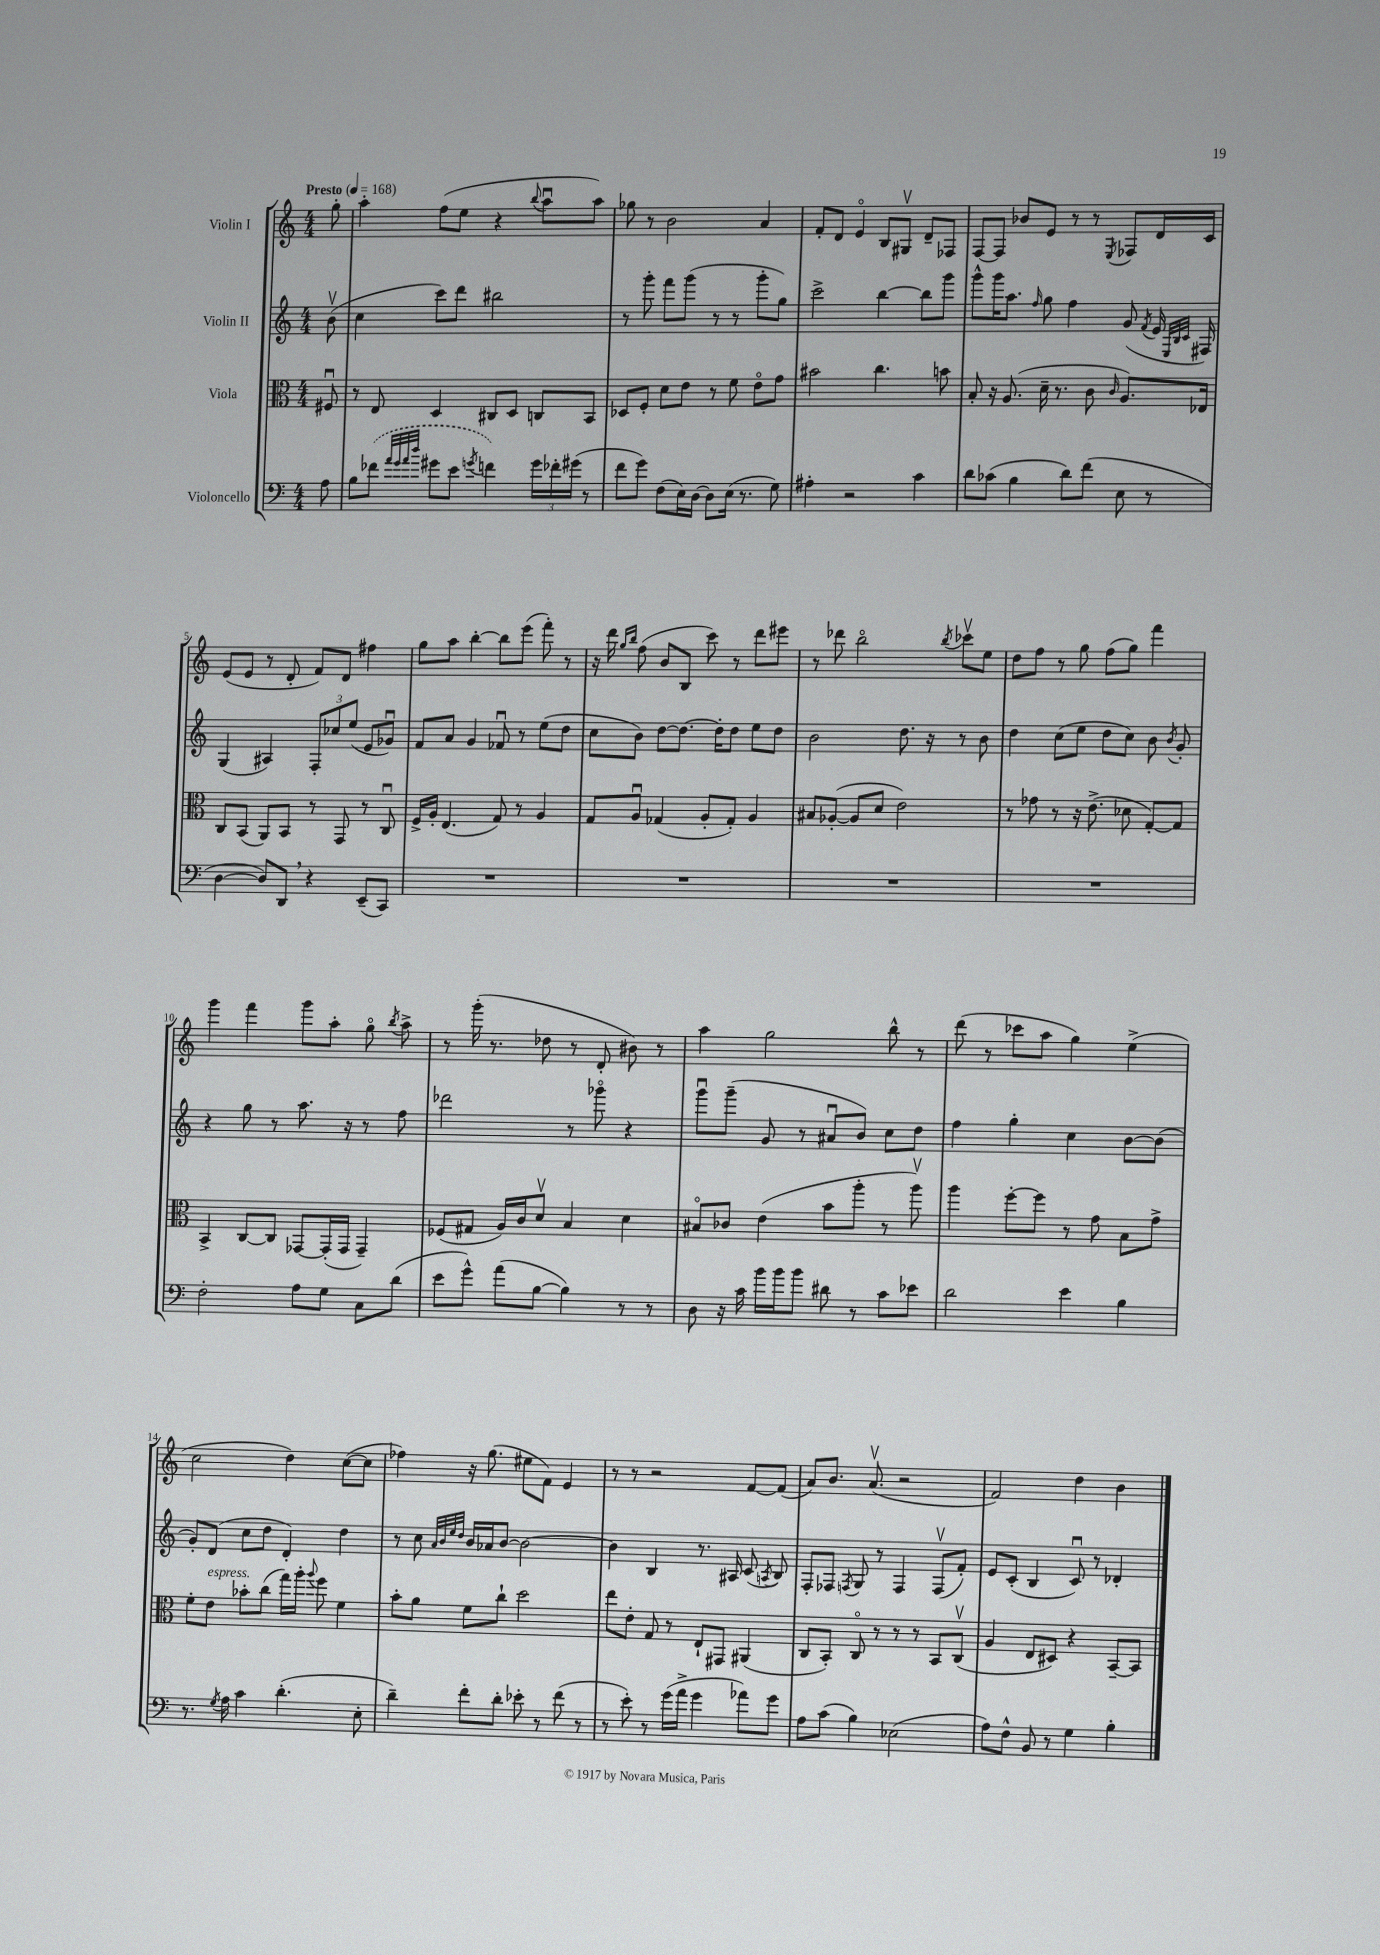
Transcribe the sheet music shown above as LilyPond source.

<<
\new StaffGroup <<
\new Staff = "s0" \with { instrumentName = "Violin I" } {
    \clef treble \key c \major \numericTimeSignature \time 4/4 \partial 8 \tempo "Presto" 4 = 168
    \autoBeamOff g''8-. |
    a''4-. f''8[( e''8] r4 \appoggiatura { b''8 } a''8[\downbow a''8]) |
    ges''8 r8 b'2 a'4 |
    f'8[-. d'8] e'4\flageolet b8[ gis8]\upbow d'8[-- fes8] |
    f8[~ f8] bes'8[ e'8] r8 r8 \acciaccatura { e8 } fes8[ d'16 c'16] |
    e'8[( e'8] r8 d'8-. f'8[) d'8] fis''4 |
    g''8[ a''8] b''4~-. b''8[ e'''8]( f'''8-.) r8 |
    r16 d'''16 \grace { g''16[ b''16] } f''8( b'8[ b8] c'''8) r8 d'''8[ eis'''8] |
    r8 des'''8 b''2\flageolet \acciaccatura { b''8 } ces'''8[\upbow e''8] |
    d''8[ f''8] r8 g''8 f''8[( g''8]) f'''4 |
    g'''4 f'''4 g'''8[ a''8]-. g''8\flageolet \acciaccatura { b''8 } a''8-> |
    r8 g'''16-.( r8. des''8 r8 d'8-. bis'8) r8 |
    a''4 g''2 b''8-^ r8 |
    d'''8( r8 ces'''8[ a''8] g''4) e''4->( |
    c''2 d''4) c''8[~( c''8] |
    fes''4) r16 g''8.( eis''8[ f'8]) e'4 |
    r8 r8 r2 f'8[~ f'8]( |
    a'8[) b'8.] a'8.\upbow( r2 |
    f'2) d''4 b'4 \bar "|." |
}
\new Staff = "s1" \with { instrumentName = "Violin II" } {
    \clef treble \key c \major \numericTimeSignature \time 4/4 \partial 8
    \autoBeamOff b'8\upbow( |
    c''4 c'''8[) d'''8] bis''2 |
    r8 g'''8-. f'''8[ g'''8]( r8 r8 g'''8[-. g''8]) |
    c'''2-> b''4~ b''8[ g'''8] |
    g'''8[-^ g'''16 a''8.] \grace { f''16 } g''8 f''4 g'8( \acciaccatura { f'8 } e'16 \grace { e32[ b32 c'32] } fis16) |
    g4( ais4) \tuplet 3/2 { f8[-. ces''8 e''8]( } e'8[ ges'8]\downbow) |
    f'8[ a'8] g'4 fes'8\downbow r8 e''8[( d''8] |
    c''8[ b'8]) d''8[~ d''8.]~ d''16[-. d''8] e''8[ d''8] |
    b'2 d''8. r16 r8 b'8 |
    d''4 c''8[( e''8] d''8[ c''8]) b'8 \acciaccatura { b'8 } g'8-. |
    r4 g''8 r8 a''8. r16 r8 f''8 |
    des'''2 r8 ges'''8\flageolet r4 |
    g'''8[\downbow g'''8]--( g'8 r8 ais'8[\downbow b'8]) c''8[ d''8] |
    f''4 g''4-. c''4 b'8[~ b'8]( |
    g'8[-.) d'8]( c''8[ d''8] d'4-.) d''4 |
    r8 c''8 \grace { a'32[ b'32 e''32 d''32] } b'16[ aes'16 b'8]~ b'2~ |
    b'4 b4 r8. ais16 c'8( \acciaccatura { a8 } b8) |
    f8[-. fes8] \acciaccatura { f8 } g8 r8 f4 f8[\upbow( f'8]-.) |
    e'8[ c'8]-.( b4 c'8\downbow) r8 des'4-. \bar "|." |
}
\new Staff = "s2" \with { instrumentName = "Viola" } {
    \clef alto \key c \major \numericTimeSignature \time 4/4 \partial 8
    \autoBeamOff fis8\downbow |
    r8 e8 d4 cis8[ d8] c8[ b,8] |
    des8[ f8]-. d'8[ e'8] r8 f'8 e'8[\flageolet g'8] |
    bis'2 c''4. b'8 |
    b8-. r16 a8.( d'16-- r8. c'8 \grace { c'16 } a8.[) ees16] |
    c8[ b,8]( a,8[) b,8] r8 g,8 r8 c8\downbow |
    f16[-> a16]-. e4.( g8) r8 a4 |
    g8[ a8]\downbow ges4( a8[-. ges8]-.) a4 |
    bis8[ aes8]~-.( aes8[ d'8] e'2) |
    r8 ges'8 r8 r16 e'8.->( des'8 g8[~-.) g8] |
    b,4-> c8[~ c8] ges,8[~ ges,16-.( ges,16] ges,4--) |
    fes8[( gis8] a16[) c'16 d'8]\upbow b4 d'4 |
    bis8[\flageolet ces'8] e'4( b'8[ a''8]-. r8 a''8\upbow) |
    a''4 f''8[~-. f''8] r8 g'8 b8[ g'8]-> |
    f'8[-. e'8]^\markup { \italic "espress." } bes'8[-. c''8]( g''16[) a''16]-. \appoggiatura { a''8 } f''8 f'4 |
    b'8[-. a'8] f'8[ c''8]-! d''2 |
    e''8[ e'8]-. g8 r8 e8[-! gis,8] ais,4( |
    c8[ b,8]-.) c8\flageolet r8 r8 r8 b,8[ c8]\upbow( |
    a4 e8[ dis8]) r4 b,8[~-- b,8] \bar "|." |
}
\new Staff = "s3" \with { instrumentName = "Violoncello" } {
    \clef bass \key c \major \numericTimeSignature \time 4/4 \partial 8
    \autoBeamOff a8 |
    b8[ \once \slurDashed fes'8]( \grace { a'32[ g'32 a'32 d''32] } gis'8[ e'8] \acciaccatura { g'8 } f'4) \tuplet 3/2 { g'16[ fes'16-. gis'16]( } r8 |
    f'8[ g'8]) f8[( e16) d16]~ d8[ e16]( r8. g8) |
    ais4-. r2 c'4 |
    d'8[ ces'8]( b4 d'8[) f'8]( e8 r8 |
    d4~ d8[) d,8] \breathe r4 e,8[--( c,8]) |
    R1 |
    R1 |
    R1 |
    R1 |
    f2-. a8[ g8] c8[ d'8]( |
    e'8[ g'8]-^) a'8[( b8]~ b4) r8 r8 |
    d8 r16 c'16 b'16[ b'16 b'8] dis'8 r8 c'8[ ees'8] |
    d'2 e'4 b4 |
    r8. \acciaccatura { g8 } a16 c'4 d'4.-.( e8-. |
    d'4--) f'8[-. d'8]-. ees'8-. r8 f'8( r8 |
    r8 e'8-.) r8 g'16[( a'16]-> g'4 aes'8[) g'8] |
    a8[ c'8]( b4) ees2( |
    a8[) f8]-^ b,8 r8 g4 b4-. \bar "|." |
}
>>
>>
